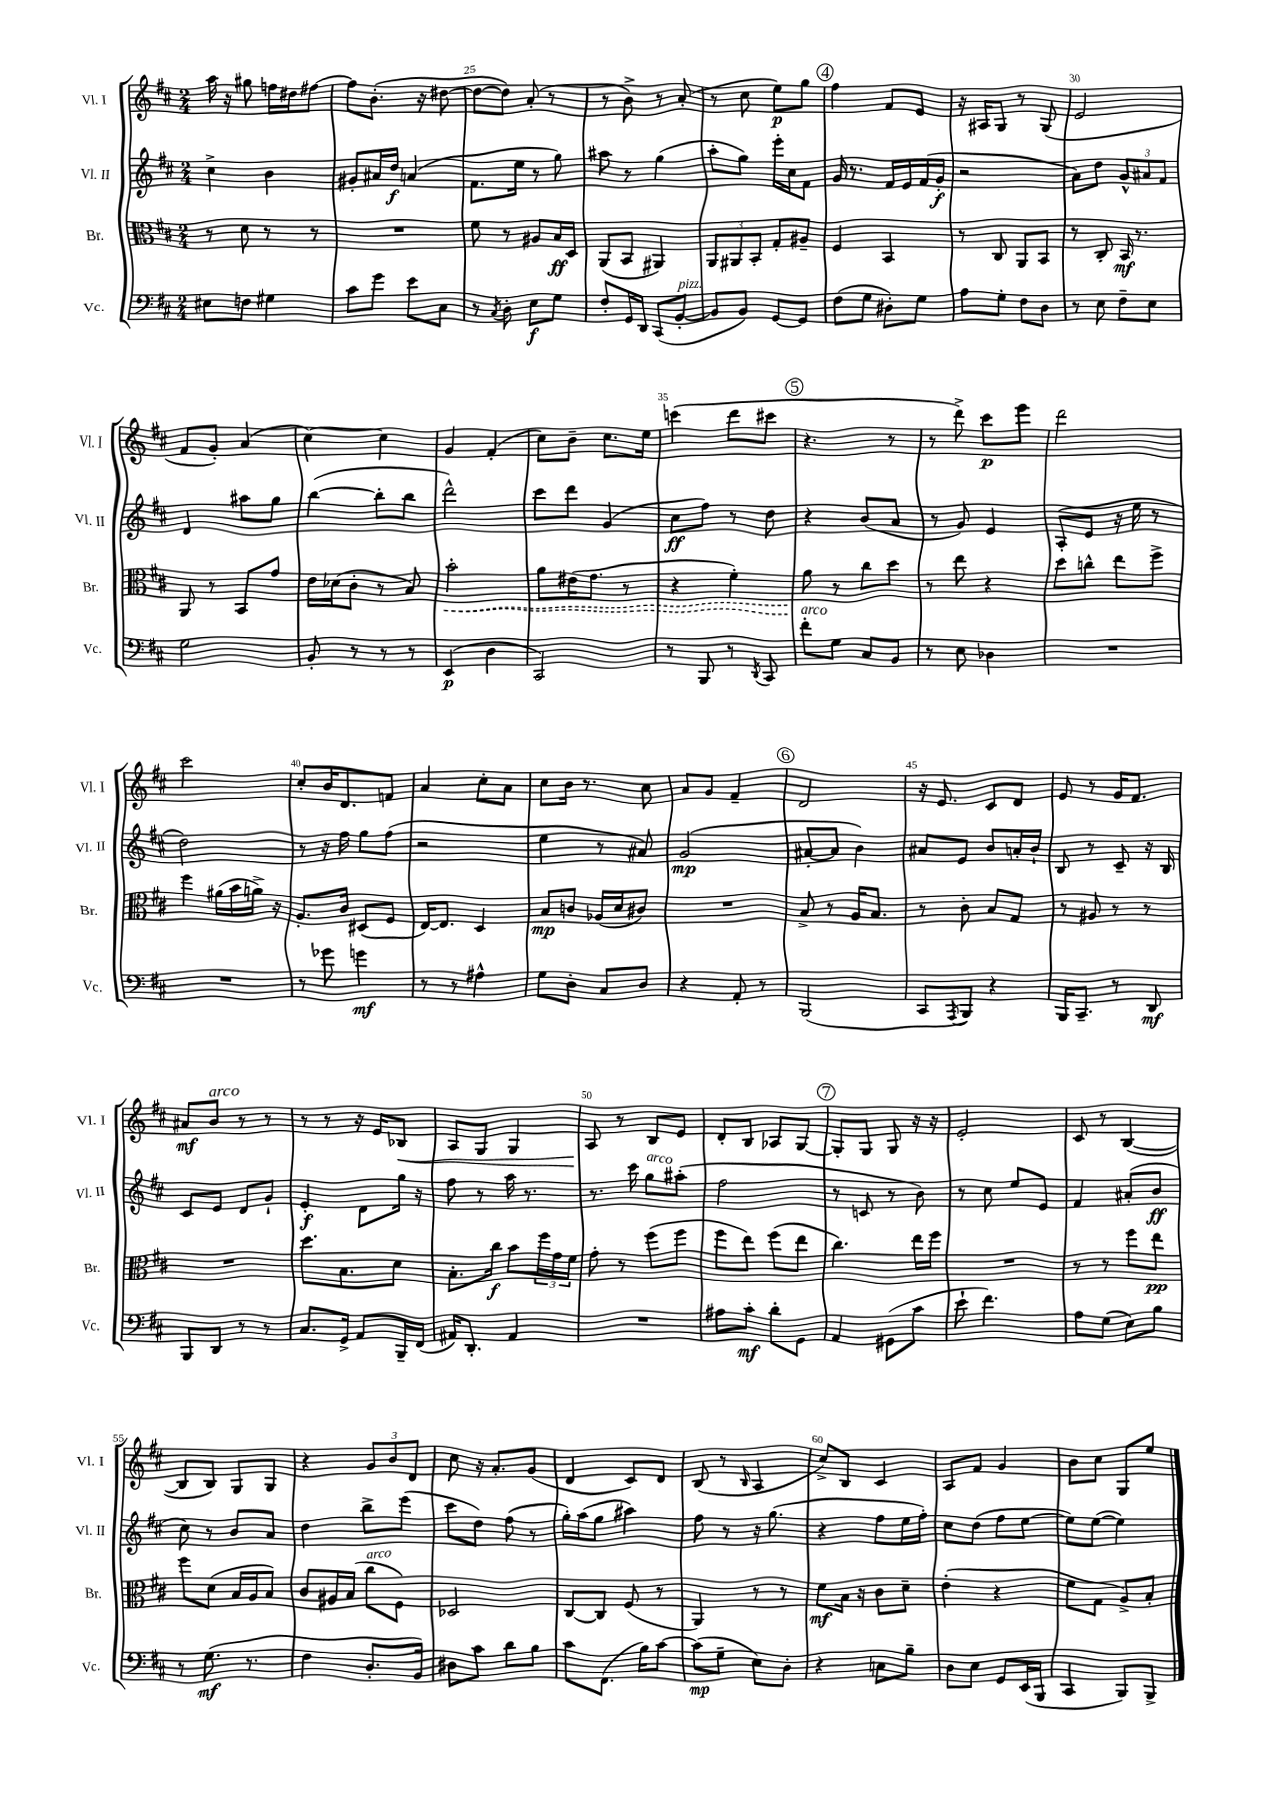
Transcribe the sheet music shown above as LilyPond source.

<<
\new StaffGroup <<
\new Staff = "s0" \with { instrumentName = "Vl. I" shortInstrumentName = "Vl. I" } {
    \clef treble \key d \major \numericTimeSignature \time 2/4
    a''16 r16 gis''8 f''16 dis''16 fis''8~ |
    fis''8 b'8.-.( r16 dis''8~ |
    dis''8~ dis''8) a'8-.( r8 |
    r8 b'8->) r8 a'8-.( |
    r8 cis''8 e''8\p) g''8 |
    \mark \markup { \circle "4" } fis''4 fis'8 e'8 |
    r16 ais16 g8 r8 g8( |
    e'2 |
    fis'8 g'8-.) a'4( |
    cis''4~) cis''4 |
    g'4 fis'4-.( |
    cis''8) b'8-- cis''8. e''16 |
    c'''4( d'''8 cis'''8 |
    \mark \markup { \circle "5" } r4. r8 |
    r8 d'''8->) cis'''8\p e'''8 |
    d'''2 |
    cis'''2 |
    cis''8-. b'16 d'8. f'8 |
    a'4 cis''8-. a'8 |
    cis''8 b'16 r8. cis''8 |
    a'8 g'8 fis'4-- |
    \mark \markup { \circle "6" } d'2 |
    r16 e'8. cis'8 d'8 |
    e'8 r8 g'16 fis'8. |
    ais'8\mf b'8^\markup { \italic "arco" } r8 r8 |
    r8 r8 r16 e'16 bes8\< |
    a8 g8 g4 |
    a8\! r8 b8 e'8 |
    d'8-. b8 aes8 g8~ |
    \mark \markup { \circle "7" } g8-. g8 g8 r16 r16 |
    e'2-. |
    cis'8 r8 b4~( |
    b8 b8) g8 g8 |
    r4 \tuplet 3/2 { g'8 b'8 d'8 } |
    cis''8 r16 a'8.-. g'8( |
    d'4 cis'8) d'8 |
    b8( r8 \grace { b16 } a4 |
    cis''8->) b8 cis'4 |
    a8 fis'8 g'4 |
    b'8 cis''8 g8 e''8 \bar "|." |
}
\new Staff = "s1" \with { instrumentName = "Vl. II" shortInstrumentName = "Vl. II" } {
    \clef treble \key d \major \numericTimeSignature \time 2/4
    cis''4-> b'4 |
    gis'8-. ais'16 d''16\f a'4( |
    fis'8. e''16 r8 g''8) |
    ais''8 r8 g''4( |
    a''8-. g''8) e'''16-. cis''16 fis'8 |
    \mark \markup { \circle "4" } g'16 r8. fis'16 e'16 fis'16( g'16-.\f |
    r2 |
    a'8) d''8 \tuplet 3/2 { g'8-^ ais'8 fis'8 } |
    d'4 ais''8 g''8 |
    b''4~( b''8-. b''8 |
    d'''2-^) |
    cis'''8 d'''8 g'4( |
    cis''8\ff fis''8) r8 d''8 |
    \mark \markup { \circle "5" } r4 b'8( a'8 |
    r8 g'8) e'4 |
    a8-.( e'8 r16 e''16 r8 |
    d''2) |
    r8 r16 fis''16 g''8 fis''8( |
    r2 |
    e''4 r8 ais'8) |
    g'2\mp( |
    \mark \markup { \circle "6" } ais'8~-. ais'8 b'4) |
    ais'8 e'8 b'8 a'16-. b'16-! |
    b8 r8 cis'8-- r16 b16 |
    cis'8 e'8 d'8 g'8-! |
    e'4-.\f d'8 g''16 r16 |
    fis''8 r8 a''16 r8. |
    r8. cis'''16 g''8^\markup { \italic "arco" } ais''8-.( |
    fis''2 |
    \mark \markup { \circle "7" } r8 c'8 r8 b'8) |
    r8 cis''8 e''8 e'8 |
    fis'4 ais'8-.( b'8\ff |
    cis''8) r8 b'8 a'8 |
    d''4 b''8-> e'''8( |
    cis'''8 d''8) fis''8( r8 |
    g''16-.) a''16( g''8 ais''4) |
    fis''8 r8 r16 g''8.( |
    r4 fis''8 e''16 fis''16-.) |
    cis''8 d''8( fis''8 e''8~ |
    e''8) e''8~( e''4) \bar "|." |
}
\new Staff = "s2" \with { instrumentName = "Br." shortInstrumentName = "Br." } {
    \clef alto \key d \major \numericTimeSignature \time 2/4
    r8 d'8 r8 r8 |
    R2 |
    fis'8 r8 ais8 b16\ff d16 |
    a,8( b,8 ais,4) |
    \tuplet 3/2 { a,8 ais,8 b,8-. } g8-. ais8-- |
    \mark \markup { \circle "4" } fis4 b,4 |
    r8 cis8 a,8 b,8 |
    r8 cis8-. b,16\mf r8. |
    a,8 r8 b,8 g'8 |
    e'16 des'16( cis'8-. r8 b8) |
    \once \override Hairpin.style = #'dashed-line b'2-.\< |
    a'8 eis'16( g'8. r8 |
    r4 fis'4-.) |
    \mark \markup { \circle "5" } a'8\! r8 cis''8 d''8 |
    r8 e''8 r4 |
    d''8 c''8-^ e''8 fis''8-> |
    fis''4 ais'16( b'16 a'16->) r16 |
    a8.-. cis'16 dis8( fis8 |
    e16~) e8. d4 |
    b8\mp c'8 aes16( d'16 cis'8) |
    R2 |
    \mark \markup { \circle "6" } b8-> r8 a16 b8. |
    r8 cis'8-. b8 g8 |
    r8 ais8 r8 r8 |
    R2 |
    d''8. b8. d'8 |
    b8.-. cis''16\f b'8 \tuplet 3/2 { fis''16 g'16 fis'16 } |
    g'8-. r8 fis''8( fis''8 |
    fis''8 e''8) fis''8( e''8 |
    \mark \markup { \circle "7" } cis''4.) e''16 fis''16 |
    R2 |
    r8 r8 fis''8 e''8\pp |
    fis''8 d'8( b16 a16 b8) |
    cis'8 ais16 b16( cis''8^\markup { \italic "arco" } fis8) |
    des2 |
    cis8~ cis8 fis8( r8 |
    a,4) r8 r8 |
    fis'8\mf b16 r16 cis'8 d'8-- |
    e'4-.( r4 |
    fis'8 g8 a8->) b8-. \bar "|." |
}
\new Staff = "s3" \with { instrumentName = "Vc." shortInstrumentName = "Vc." } {
    \clef bass \key d \major \numericTimeSignature \time 2/4
    eis8 f8 gis4 |
    cis'8 g'8 e'8 cis8 |
    r8 \acciaccatura { cis8 } d8-. e8\f g8 |
    fis8-. g,16 d,16 cis,8( b,8~-.^\markup { \italic "pizz." } |
    b,8 b,8) g,8~ g,8 |
    \mark \markup { \circle "4" } fis8( g8 dis8-.) g8 |
    a8 g8-. fis8 d8 |
    r8 e8 fis8-- e8 |
    g2 |
    b,8-. r8 r8 r8 |
    e,4\p( d4 |
    cis,2) |
    r8 b,,8 r8 \acciaccatura { d,8 } cis,8 |
    \mark \markup { \circle "5" } fis'8-.^\markup { \italic "arco" } g8 cis8 b,8 |
    r8 e8 des4 |
    R2 |
    R2 |
    r8 ges'8 g'4\mf |
    r8 r8 ais4-^ |
    g8 d8-. cis8 d8 |
    r4 a,8-. r8 |
    \mark \markup { \circle "6" } b,,2( |
    cis,8 \acciaccatura { a,,8 } b,,8) r4 |
    b,,16 cis,8.-- r8 d,8\mf |
    b,,8 d,8 r8 r8 |
    cis8. g,16-> a,8 b,,16-- fis,16( |
    ais,16) d,8.-. ais,4 |
    R2 |
    ais8 cis'8-.\mf d'8-. g,8 |
    \mark \markup { \circle "7" } a,4 gis,8( cis'8 |
    e'8-! fis'4.) |
    a8 g8( e8) b8 |
    r8 g8.\mf( r8. |
    fis4 d8.-. b,16) |
    dis8 cis'8 d'8 b8 |
    cis'8 fis,8.( b16) cis'8~ |
    cis'8\mp( g8-- e8) d8-. |
    r4 c8 b8-- |
    d8 e8 g,8 e,16( b,,16 |
    cis,4 b,,8) b,,8-> \bar "|." |
}
>>
>>
\layout { \context { \Score currentBarNumber = #23 \override BarNumber.break-visibility = ##(#f #t #t) barNumberVisibility = #(every-nth-bar-number-visible 5) } }
